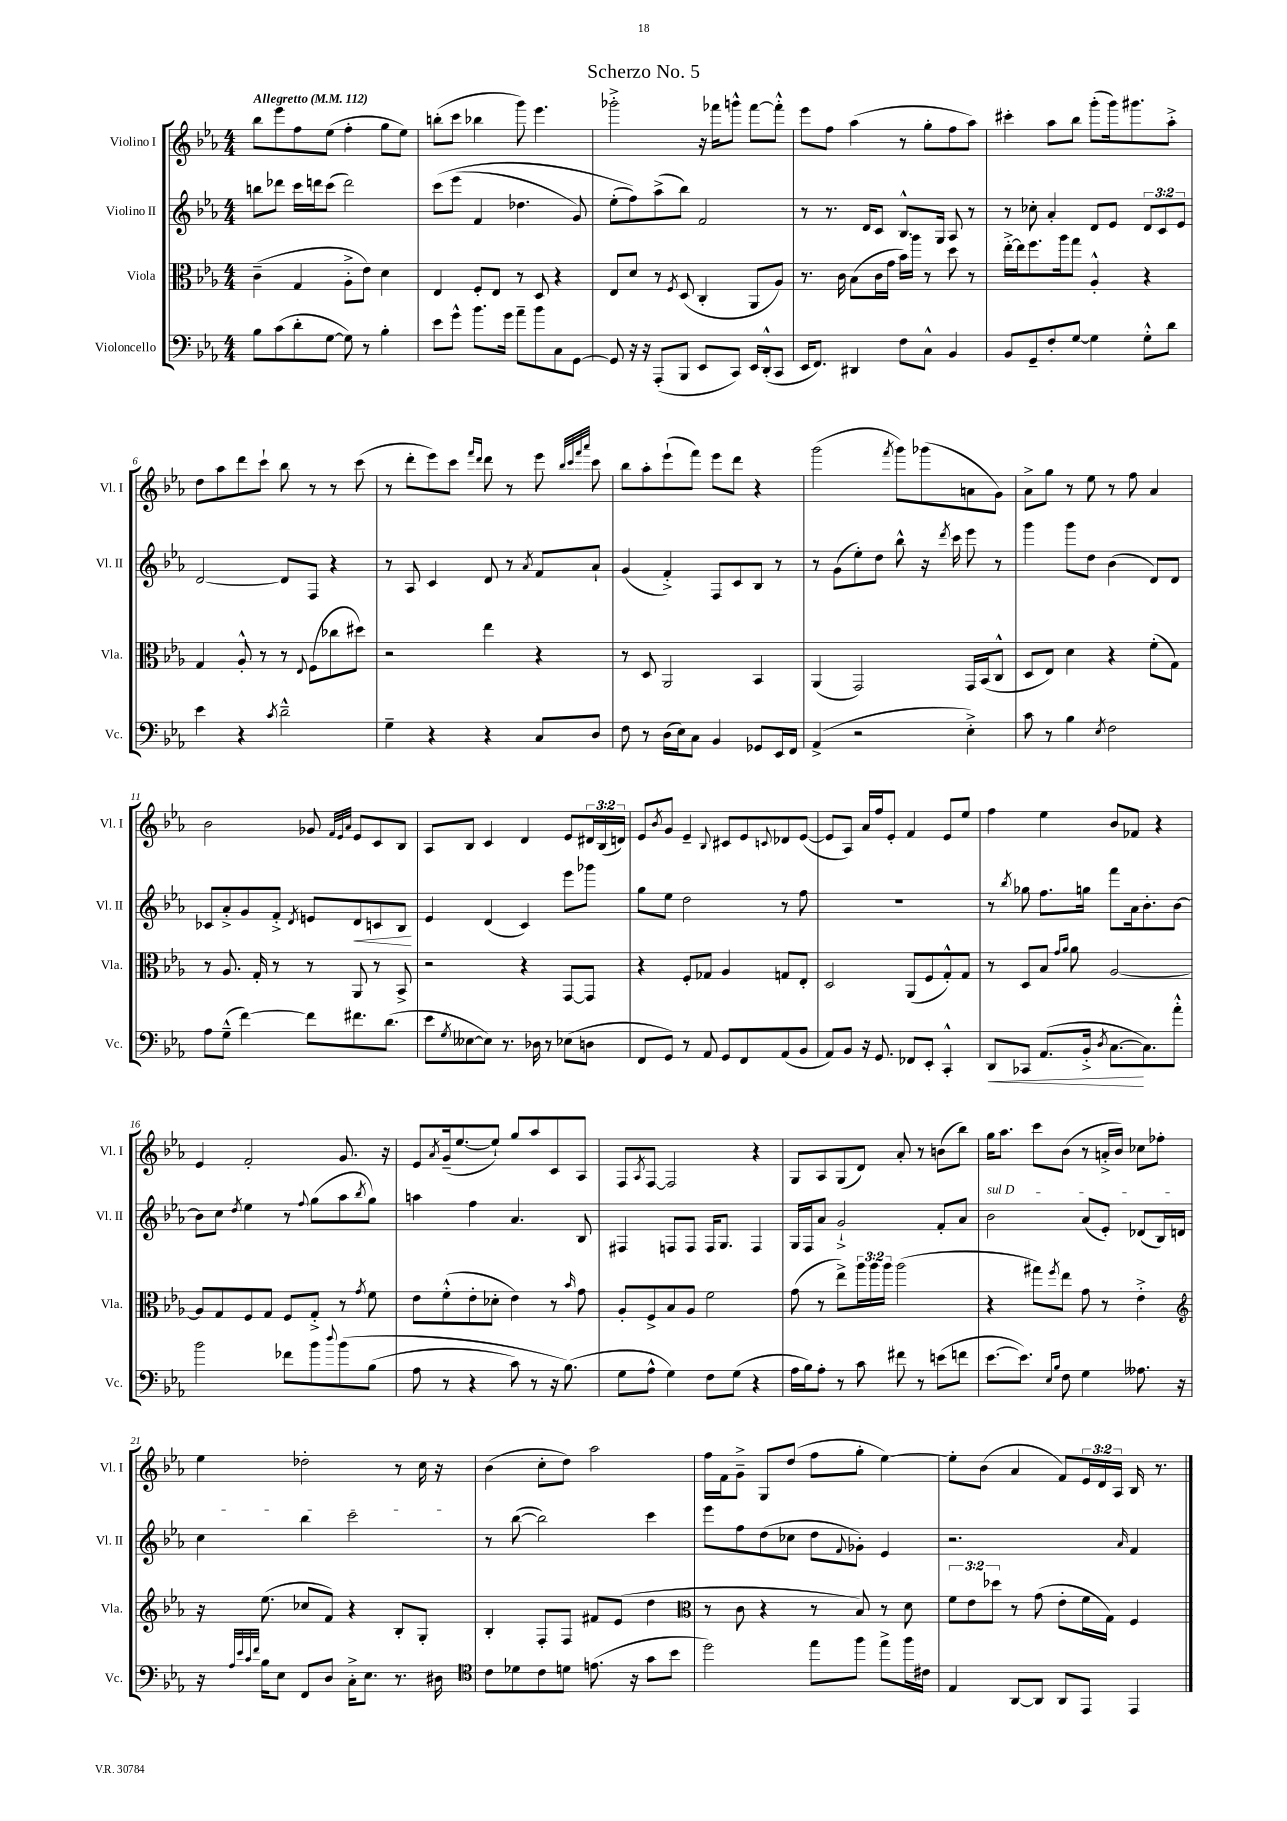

**kern	**kern	**kern	**kern
*staff4	*staff3	*staff2	*staff1
*clefF4	*clefC3	*clefG2	*clefG2
*k[b-e-a-]	*k[b-e-a-]	*k[b-e-a-]	*k[b-e-a-]
*M4/4	*M4/4	*M4/4	*M4/4
*MM112	*MM112	*MM112	*MM112
8B-\L	(4c~\	8bb\L	8bb-\L
(8c\	.	8ddd-\J	8eee-\
8d'\	4G/	16ccc\LL	8ff\
.	.	16ddd\J	.
[8G\J	.	(8ccc\J	(8ee-\J
8G\])	8A-'^\L	2ddd\)	4ff'\
8r	8e-\J)	.	.
4B-'\	4d\	.	8gg\L
.	.	.	8ee-\J)
=	=	=	=
8e-\L	4E-/	&(8ccc\L	(8bb'\L
8g^^\J	.	(8eee-\J	8ccc\J
8.b-\L	8F'/L	4f/	4bb-\
.	8E-/J	.	.
16g\Jk	.	.	.
8a-~\L	8r	4.dd-\	8ggg\)
8b-\	8D/	.	4.eee-\
8C\	4r	.	.
[8GG\J	.	8g/)	.
=	=	=	=
8GG/]	8E-/L	(8ee-'\L	2ggg-'^\
16r	8d/J	8ff\)&)	.
16r	.	.	.
(8AAA-'/L	8r	(8aa-^\	.
.	8qF/	.	.
8BBB-/J	(8D/	8bb-\J)	.
8EE-/L	4C'/	2f/	16r
.	.	.	16fff-\LK
8CC/J)	.	.	8ggg^^\J
16EE-/LL	8AA-/L	.	[8fff-\L
(16DD'^^/J	.	.	.
8CC/J	8A-/J)	.	8fff-'^^\]J
=	=	=	=
16EE-/LK	8.r	8r	8eee-\L
8.FF/J)	.	.	.
.	.	8.r	8ff\J
.	16c\	.	.
4DD#/	(8B-\L	.	(4aa-\
.	.	16d/LK	.
.	16c\L	8c/J	.
.	16g\JJ	.	.
8F\L	16b-\LL)	8.B-^^/L	8r
.	16aa-\JJ	.	.
8C^^\J	8r	.	8gg'\L
.	.	16G/Jk	.
4BB-/	8dd\	8A-/	8ff\
.	8r	8r	8aa-\J)
=	=	=	=
8BB-/L	[16ee-'^\LL	8r	4ccc#'\
.	16ee-\]J	.	.
8GG~/	8.ff\	8cc-'\	.
8F'/	.	4a-'/	8aa-\L
.	16aa-\k	.	.
[8G/J	8gg\J	.	8bb-\J
4G\]	4A-'^^/	8d/L	(8ggg'\L
.	.	8e-/J	16ggg\k)
.	.	.	8.ggg#\
8G'^^\L	4r	12d/L	.
.	.	12c/	.
8d\J	.	.	8aa-'^\J
.	.	12e-/J	.
=	=	=	=
4e-\	4G/	[2d/	8dd\L
.	.	.	8aa-\
4r	8A-'^^/	.	8ddd\
.	8r	.	8ccc`\J
8qc/	.	.	.
2d~^^\	8r	8d/]L	8bb-\
.	8qqE-/	.	.
.	(8F\L	8F/J	8r
.	8cc-\	4r	8r
.	8dd#\J)	.	(8ccc\
=	=	=	=
4G~\	2r	8r	8r
.	.	8A-/	8ddd'\L
4r	.	4c/	8eee-\)
.	.	.	8ccc\J
.	.	.	16qqfff/LL
.	.	.	16qqddd/JJ
4r	4ee-\	8d/	8ddd\
.	.	8r	8r
.	.	8qa-/	.
8C/L	4r	8f/L	8eee-\
.	.	.	32qqbb-/LLL
.	.	.	32qqccc/
.	.	.	32qqfff/
.	.	.	32qqaaa-/JJJ
8D/J	.	8a-`/J	8ccc\
=	=	=	=
8F\	8r	(4g/	8bb-\L
8r	8D/	.	8aa-'\
(16D\LL	2AA-/	4f'^/)	(8eee-`\
16E-\J)	.	.	.
8C\J	.	.	8fff\J)
4BB-/	.	8F/L	8eee-\L
.	.	8c/	8ddd\J
8GG-/L	4BB-/	8B-/J	4r
16EE-/L	.	8r	.
16FF/JJ	.	.	.
=	=	=	=
(4AA-^/	(4AA-/	8r	(2ggg\
.	.	(8g\L	.
2r	2GG/)	8ee-'\)	.
.	.	8dd\J	.
.	.	.	8qfff/
.	.	8bb-^^\	8ggg\L)
.	.	16r	(8ggg-\
.	.	8qddd/	.
.	.	16ccc\	.
4E-'^\)	16GG/LL	8eee-\	8a\
.	(16BB-/J	.	.
.	8C^^/J	8r	8g\J)
=	=	=	=
8c\	8D/L	4ggg\	8a-^\L
8r	8E-/J)	.	8gg\J
4B-\	4d\	8ggg\L	8r
.	.	8dd\J	8ee-\
8qE-/	.	.	.
2F\	4r	(4b-\	8r
.	.	.	8ff\
.	(8f'\L	8d/L)	4a-/
.	8G\J)	8d/J	.
=	=	=	=
8A-\L	8r	8c-/L	2b-\
(8G~^^\J	8.A-/	8a-'^/	.
[4f\)	.	8g/	.
.	16G'/	.	.
.	8r	8f'^/J	.
.	.	8qd/	.
8f\]L	8r	8e/L	8g-/
.	.	.	32qqf/LLL
.	.	.	32qqe-/
.	.	.	32qqa-/JJJ
8.f#\	8AA-/	8d/	8e-/L
.	8r	8c/	8c/
(8.d\J	.	.	.
.	8BB-^/	8B-/J	8B-/J
=	=	=	=
8e-\L	2r	4e-/	8A-/L
8qG/	.	.	.
[8E--\	.	.	8B-/J
8E--\]J)	.	(4d/	4c/
8.r	.	.	.
.	4r	4c/)	4d/
16D-\	.	.	.
8r	.	.	.
(8E-\L	[8GG/L	8eee-\L	8e-/L
8D\J	8GG/]J	8ggg-\J	24d#/L
.	.	.	(24B-/
.	.	.	24d/JJ)
=	=	=	=
8FF/L	4r	8gg\L	8e-/L
.	.	.	8qb-/
8GG/J)	.	8ee-\J	8g/J
8r	8F'/L	2dd\	4e-~/
8AA-/	8G-/J	.	.
.	.	.	8qqB-/
8GG/L	4A-/	.	8c#/L
8FF/	.	.	8e-/
.	.	.	8qqc/
(8AA-/	8G/L	8r	8d-/
8BB-/J	8E-'/J	8ff\	([8e-/J
=	=	=	=
8AA-/L)	2D/	1r	8e-/]L
8BB-/J	.	.	8A-/J)
16r	.	.	16a-/LL
8.GG/	.	.	16ff/J
.	.	.	8e-'/J
8FF-/L	(8AA-/L	.	4f/
8EE-'/J	8F/	.	.
4CC'^^/	8G'^^/)	.	8e-/L
.	8G/J	.	8ee-/J
=	=	=	=
8DD/L	8r	8r	4ff\
.	.	8qbb-/	.
8CC-/J	8D/L	8gg-\	.
(8.AA-/L	8B-/J	8.ff\L	4ee-\
.	16qqg/LL	.	.
.	16qqa-/JJ	.	.
.	8a-\	.	.
16BB-'^/Jk	.	16gg\Jk	.
8qD/	.	.	.
[8.C\L	[2A-/	8fff\L	8b-/L
.	.	16a-\k	8f-/J
8.C\])	.	8.b-'\	.
.	.	.	4r
8a-'^^\J	.	[8b-\J	.
=	=	=	=
2b-\	8A-/]L	8b-\]L	4e-/
.	8G/	8cc\J	.
.	.	8qdd/	.
.	8F/	4ee-\	2f'/
.	8G/J	.	.
8f-\L	8F/L	8r	.
.	.	8qqff/	.
8b-\	8G'^/J	(8gg\L	.
8qqdd/	.	.	.
&(8b-\	8r	8aa-\	8.g/
.	8qg/	8qbb-/	.
(8B-\J	8f\	8gg\J)	.
.	.	.	16r
=	=	=	=
8A-\	8e-\L	4aa\	8e-/L
.	.	.	8qa-/
8r	(8f'^^\	.	(16g~/k
.	.	.	[8.ee-/
4r	8e-'\	4ff\	.
.	8d-'\J	.	8ee-`/]J)
8c\)	4e-\)	4.a-/	8gg/L
8r	.	.	8aa-/
16r	8r	.	8c/
(8.B-\&)	.	.	.
.	16qqb-/	.	.
.	8g\	8B-/	8A-/J
=	=	=	=
8G\L	8A-'/L	4F#/	8F/L
.	.	.	8qA-/
8A-^^\J	8F^/	.	[8F/J
4G\)	8B-/	8F/L	2F/]
.	8A-/J	8F/J	.
8F\L	2f\	16F/LK	.
.	.	8.G/J	.
(8G\J	.	.	.
4r	.	4F/	4r
=	=	=	=
16A-\LL	(8g\	16G/LL	8G/L
16B-\J)	.	16F/J	.
8A-'\J	8r	8a-/J	8A-/
8r	8ee-^\L)	2g`^/	(8G/
8c\	24aa-\L	.	8d/J)
.	24aa-\	.	.
.	24aa-\JJ	.	.
8f#\	(2aa-\	.	8a-'/
8r	.	.	8r
(8e\L	.	8f'/L	(8b\L
8f\J	.	8a-/J	8bb-\J)
=	=	=	=
[8.e-\L	4r	2b-\	16gg\LK
.	.	.	8.aa-\J
8.e-\]J)	.	.	.
.	8gg#\L)	.	8ccc\L
16qqE-/LL	.	.	.
16qqB-/JJ	8qff/	.	.
8F\	8ee-\J	.	(8b-\J
4G\	8g\	(8a-/L	8r
.	8r	8e-'/J)	16a'^/LL
.	.	.	16b-/JJ)
8.A--\	4e-'^\	(8d-/L	8cc-\L
.	.	16B-/L)	8ff-'\J
16r	.	16d/JJ	.
=	=	=	=
*	*clefG2	*	*
16r	16r	4cc\	4ee-\
32qqA-/LLL	.	.	.
32qqe-/	.	.	.
32qqc/	.	.	.
32qqf/JJJ	.	.	.
16B-\LK	(8.ee-\	.	.
8E-\J	.	.	.
8FF/L	8cc-/L	4bb-\	2dd-'\
8D/J	8f/J)	.	.
16C'^\LK	4r	2ccc\	.
8.E-\J	.	.	.
8.r	8B-'/L	.	8r
.	8G'/J	.	16cc\
16D#\	.	.	16r
=	=	=	=
*clefC4	*	*	*
8c\L	4B-'/	8r	(4b-\
8d-\	.	([8bb-\	.
8c\	8F'/L	2bb-\])	8cc'\L
8d\J	8F/J	.	8dd\J)
(8.e\	8f#/L	.	2aa-\
.	(8e-/J	.	.
16r	.	.	.
8g\L	4dd\	4ccc\	.
8b-\J	.	.	.
=	=	=	=
*	*clefC3	*	*
2dd\)	8r	8eee-\L	16ff\LL
.	.	.	16f\J
.	8c\	8ff\	8g~^\J
.	4r	(8dd\	8G/L
.	.	8cc-\J	(8dd/J
8ee-\L	8r	8dd\L	8ff\L
.	.	8qqf/	.
8ff\J	8B-/)	8g-'\J)	8gg'\J
8ee-^\L	8r	4e-/	[4ee-\)
16ff\L	8d\	.	.
16c#\JJ	.	.	.
=	=	=	=
4E-/	12f\L	2.r	8ee-'\]L
.	12e-\	.	.
.	.	.	(8b-\J
.	12dd-\J	.	.
[8AA-/L	8r	.	4a-/
8AA-/]J	(8g\	.	.
8AA-/L	8e-'\L	.	8f/L)
8EE-/J	16f\L	.	24e-/L
.	.	.	24d/
.	16G\JJ)	.	.
.	.	.	24A-/JJ
.	.	16qqa-/	.
4EE-/	4F/	4f/	16B-/
.	.	.	8.r
==	==	==	==
*-	*-	*-	*-
